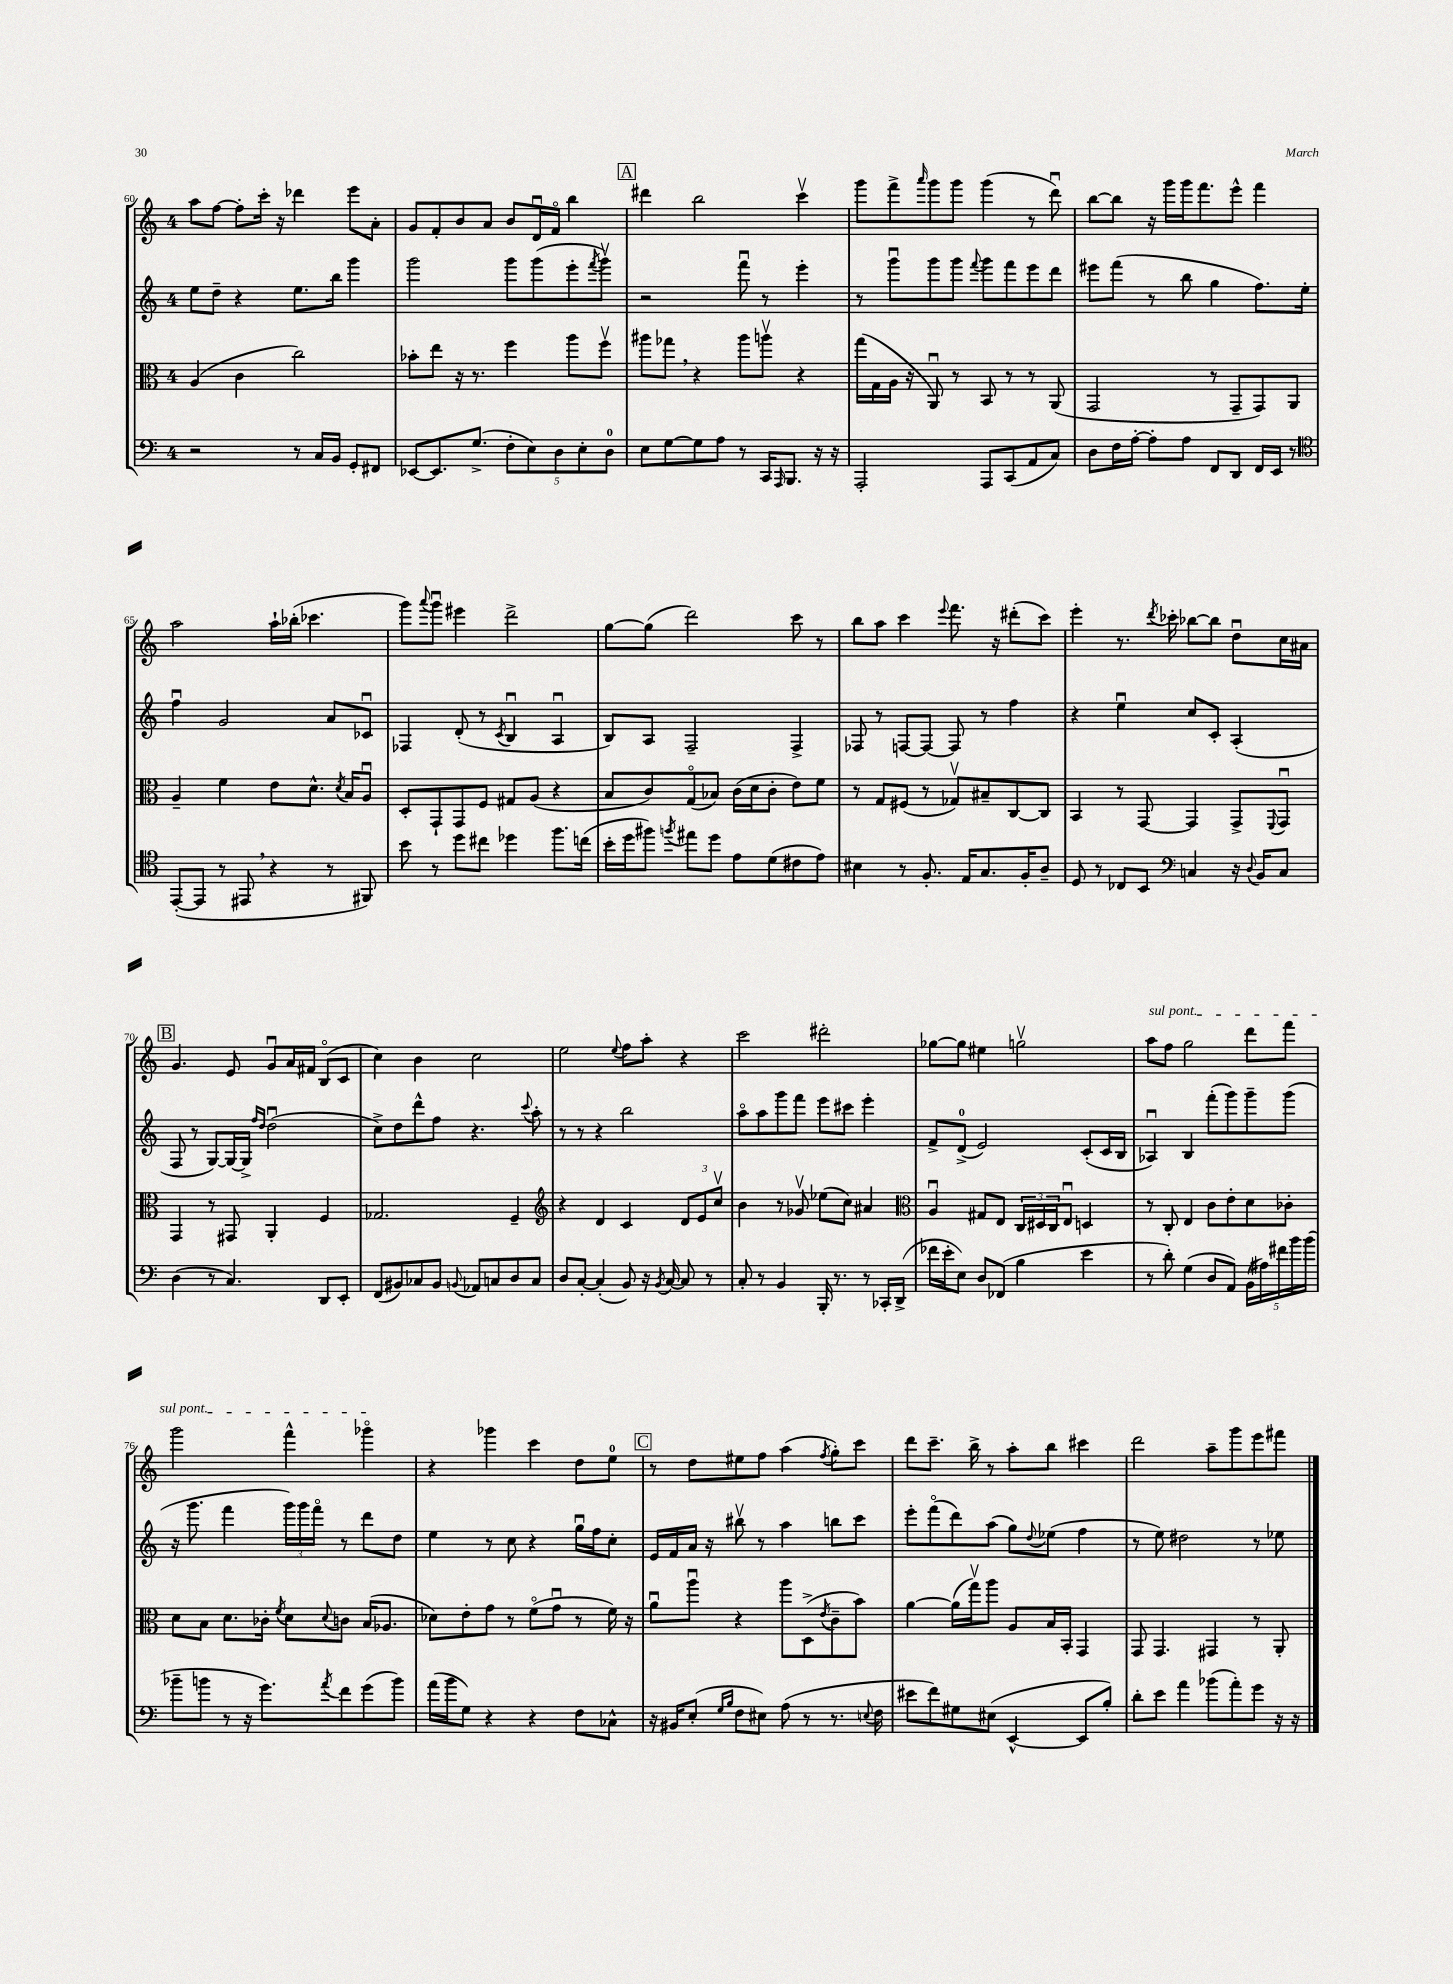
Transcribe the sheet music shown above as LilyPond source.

<<
\new StaffGroup <<
\new Staff = "s0" {
    \clef treble \key c \major \once \override Staff.TimeSignature.style = #'single-digit \time 4/4
    a''8 f''8~ f''8-. c'''16-. r16 des'''4 e'''8 a'8-. |
    g'8 f'8-. b'8 a'8 b'8 d'16\downbow f'16\flageolet b''4 |
    \mark \markup { \box "A" } dis'''4 b''2 c'''4\upbow |
    g'''8 f'''8-> \grace { a'''16 } g'''8 g'''8 g'''4( r8 d'''8\downbow) |
    b''8~ b''8 r16 g'''16 g'''16 f'''8. e'''8-^ f'''4 |
    a''2 a''16-! bes''16-.( ces'''4. |
    g'''8) \appoggiatura { a'''8 } g'''8\downbow eis'''4 d'''2-> |
    g''8~ g''8( d'''2) c'''8 r8 |
    b''8 a''8 c'''4 \appoggiatura { e'''8 } f'''8. r16 dis'''8-.( c'''8) |
    e'''4-. r8. \acciaccatura { d'''8 } ces'''16-. bes''8~ bes''8 d''8\downbow c''16 ais'16 |
    \mark \markup { \box "B" } g'4. e'8 g'8\downbow a'16 fis'16 b8\flageolet( c'8 |
    c''4) b'4 c''2 |
    e''2 \appoggiatura { e''8 } f''8 a''8-. r4 |
    c'''2 dis'''2-. |
    ges''8~ ges''8 eis''4 g''2\upbow |
    \once \override TextSpanner.bound-details.left.text = \markup { \italic "sul pont." } a''8\startTextSpan f''8 g''2 d'''8 f'''8 |
    g'''2 f'''4-^ ges'''4\flageolet\stopTextSpan |
    r4 ges'''4 c'''4 d''8 e''8-0 |
    \mark \markup { \box "C" } r8 d''8 eis''8 f''8 a''4( \acciaccatura { f''8 } g''8-.) c'''8 |
    d'''8 c'''8.-- b''16-> r8 a''8-. b''8 cis'''4 |
    d'''2 a''8-- g'''8 e'''8 fis'''8 \bar "|." |
}
\new Staff = "s1" {
    \clef treble \key c \major \once \override Staff.TimeSignature.style = #'single-digit \time 4/4
    e''8 d''8-- r4 e''8. b''16 g'''4 |
    g'''2 g'''8 g'''8( e'''8-. \acciaccatura { f'''8 } g'''8\upbow) |
    \mark \markup { \box "A" } r2 f'''8\downbow r8 e'''4-. |
    r8 g'''8\downbow g'''8 g'''8 \appoggiatura { f'''8 } g'''8 f'''8 e'''8 d'''8 |
    eis'''8 f'''8( r8 b''8 g''4 f''8.) e''16-. |
    f''4\downbow g'2 a'8 ces'8\downbow |
    fes4 d'8-.( r8 \acciaccatura { c'8 } b4\downbow a4\downbow |
    b8) a8 f2-- f4-> |
    fes8 r8 f8~ f8~ f8 r8 f''4 |
    r4 e''4\downbow c''8 c'8-. a4-.( |
    \mark \markup { \box "B" } f8 r8 g8~) g16~ g16-> \grace { f''16 d''16 } d''2\downbow( |
    c''8->) d''8 d'''8-^ f''8 r4. \appoggiatura { c'''8 } a''8-. |
    r8 r8 r4 b''2 |
    a''8\flageolet a''8 g'''8 f'''8 e'''8 cis'''8 e'''4-. |
    f'8-> d'8-0->( e'2) c'8-.( c'16 b16 |
    aes4\downbow) b4 f'''8-.( g'''8) g'''8-- g'''8( |
    r16 g'''8. f'''4 \tuplet 3/2 { g'''16) g'''16 f'''16\flageolet } r8 d'''8 d''8 |
    e''4 r8 c''8 r4 g''16\downbow f''16 c''8-. |
    \mark \markup { \box "C" } e'16 f'16 a'16 r16 bis''8\upbow r8 a''4 b''8 c'''8 |
    e'''8-. f'''8\flageolet( d'''8) a''8( g''8) \appoggiatura { d''8 } ees''8( f''4 |
    r8 e''8) dis''2 r8 ees''8 \bar "|." |
}
\new Staff = "s2" {
    \clef alto \key c \major \once \override Staff.TimeSignature.style = #'single-digit \time 4/4
    a4( c'4 c''2) |
    bes'8-. e''8 r16 r8. f''4 a''8 f''8\upbow |
    \mark \markup { \box "A" } ais''8 ges''8 \breathe r4 ais''8 a''8\upbow r4 |
    g''16( g16 a16 r16 a,8\downbow) r8 b,8 r8 r8 a,8( |
    g,2 r8 g,8-- g,8) a,8 |
    a4-- f'4 e'8 d'8.-^ \acciaccatura { d'8 } b16 a8\downbow |
    d8-. g,8-! g,8 f8 gis8 a8( r4 |
    b8 c'8) g8\flageolet( bes8) c'16( d'16 c'8-. e'8) f'8 |
    r8 g8 fis8( r8 ges8\upbow) bis8-- c8~ c8 |
    b,4 r8 g,8~ g,4 g,8-> \appoggiatura { f,8 } g,8\downbow |
    \mark \markup { \box "B" } g,4 r8 gis,8 a,4-. f4 |
    ges2. f4-- |
    \clef treble r4 d'4 c'4 \tuplet 3/2 { d'8 e'8 c''8\upbow } |
    b'4 r8 ges'8\upbow ees''8( c''8) ais'4 |
    \clef alto a4\downbow gis8 e8 \tuplet 3/2 { c16 dis16 c16 } e8\downbow d4 |
    r8 c8-. e4 c'8 e'8-. d'8 ces'8-. |
    d'8 b8 d'8. ces'16-. \acciaccatura { f'8 } d'8 \appoggiatura { d'8 } c'8 b16( aes8. |
    des'8) e'8-. g'8 r8 f'8\flageolet( g'8\downbow r8 f'16) r16 |
    \mark \markup { \box "C" } a'8\downbow a''8\downbow r4 a''8 d8->( \acciaccatura { e'8 } c'8-- b'8) |
    a'4~ a'16( g''16\upbow) a''8 a8 b16 b,16-. g,4 |
    g,8 g,4. gis,4 r8 a,8-. \bar "|." |
}
\new Staff = "s3" {
    \clef bass \key c \major \once \override Staff.TimeSignature.style = #'single-digit \time 4/4
    r2 r8 c16 b,16 g,8-. fis,8 |
    ees,8~ ees,8. g8.->( \tuplet 5/4 { f8-. e8) d8 e8-. d8-0 } |
    \mark \markup { \box "A" } e8 g8~ g8 a8 r8 c,16 \grace { a,,16 } b,,8. r16 r16 |
    a,,2-. a,,8 c,8( a,8 c8) |
    d8 f16 a16~-. a8-. a8 f,8 d,8 f,16 e,16 r8 |
    \clef tenor e,8~-.( e,8 r8 eis,8 \breathe r4 r8 fis,8) |
    b'8 r8 d''8 cis''8 des''4 f''8. c''16( |
    b'16-. d''16 fis''8) \acciaccatura { f''8 } eis''8 d''8 e'8 d'8( cis'8 e'8) |
    bis4 r8 f8.-. e16 g8. f16-. a8-- |
    d8 r8 ces8 b,8 \clef bass c4 r16 \appoggiatura { d8 } b,16 c8 |
    \mark \markup { \box "B" } d4( r8 c4.) d,8 e,8-. |
    f,8( bis,8) ces8 bis,8 \appoggiatura { b,8 } aes,8 c8 d8 c8 |
    d8 c8~-. c4-.( b,8) r16 \acciaccatura { b,8 } c16~ c8 r8 |
    c8-. r8 b,4 b,,16-. r8. r8 ces,16-. d,16->( |
    fes'16 e'16-. e8) d8 fes,8( b4 e'4 |
    r8 d'8-.) g4( d8 a,8) \tuplet 5/4 { b,16( ais16) fis'16 b'16 b'16( } |
    bes'8-- b'8 r8 r16 g'8.) \acciaccatura { a'8 } f'8 g'8( b'8) |
    a'16( b'16 g8) r4 r4 f8 ces8-^ |
    \mark \markup { \box "C" } r16 bis,16 e8-.( \grace { g16 b16 } f8 eis8) a8( r8 r8. \appoggiatura { e8 } f16 |
    eis'8 f'8) gis8 eis8( e,4~-^ e,8 b8-.) |
    d'8-. e'8 a'4 bes'8( a'8-.) g'8 r16 r16 \bar "|." |
}
>>
>>
\layout { \context { \Score currentBarNumber = #60 } }
